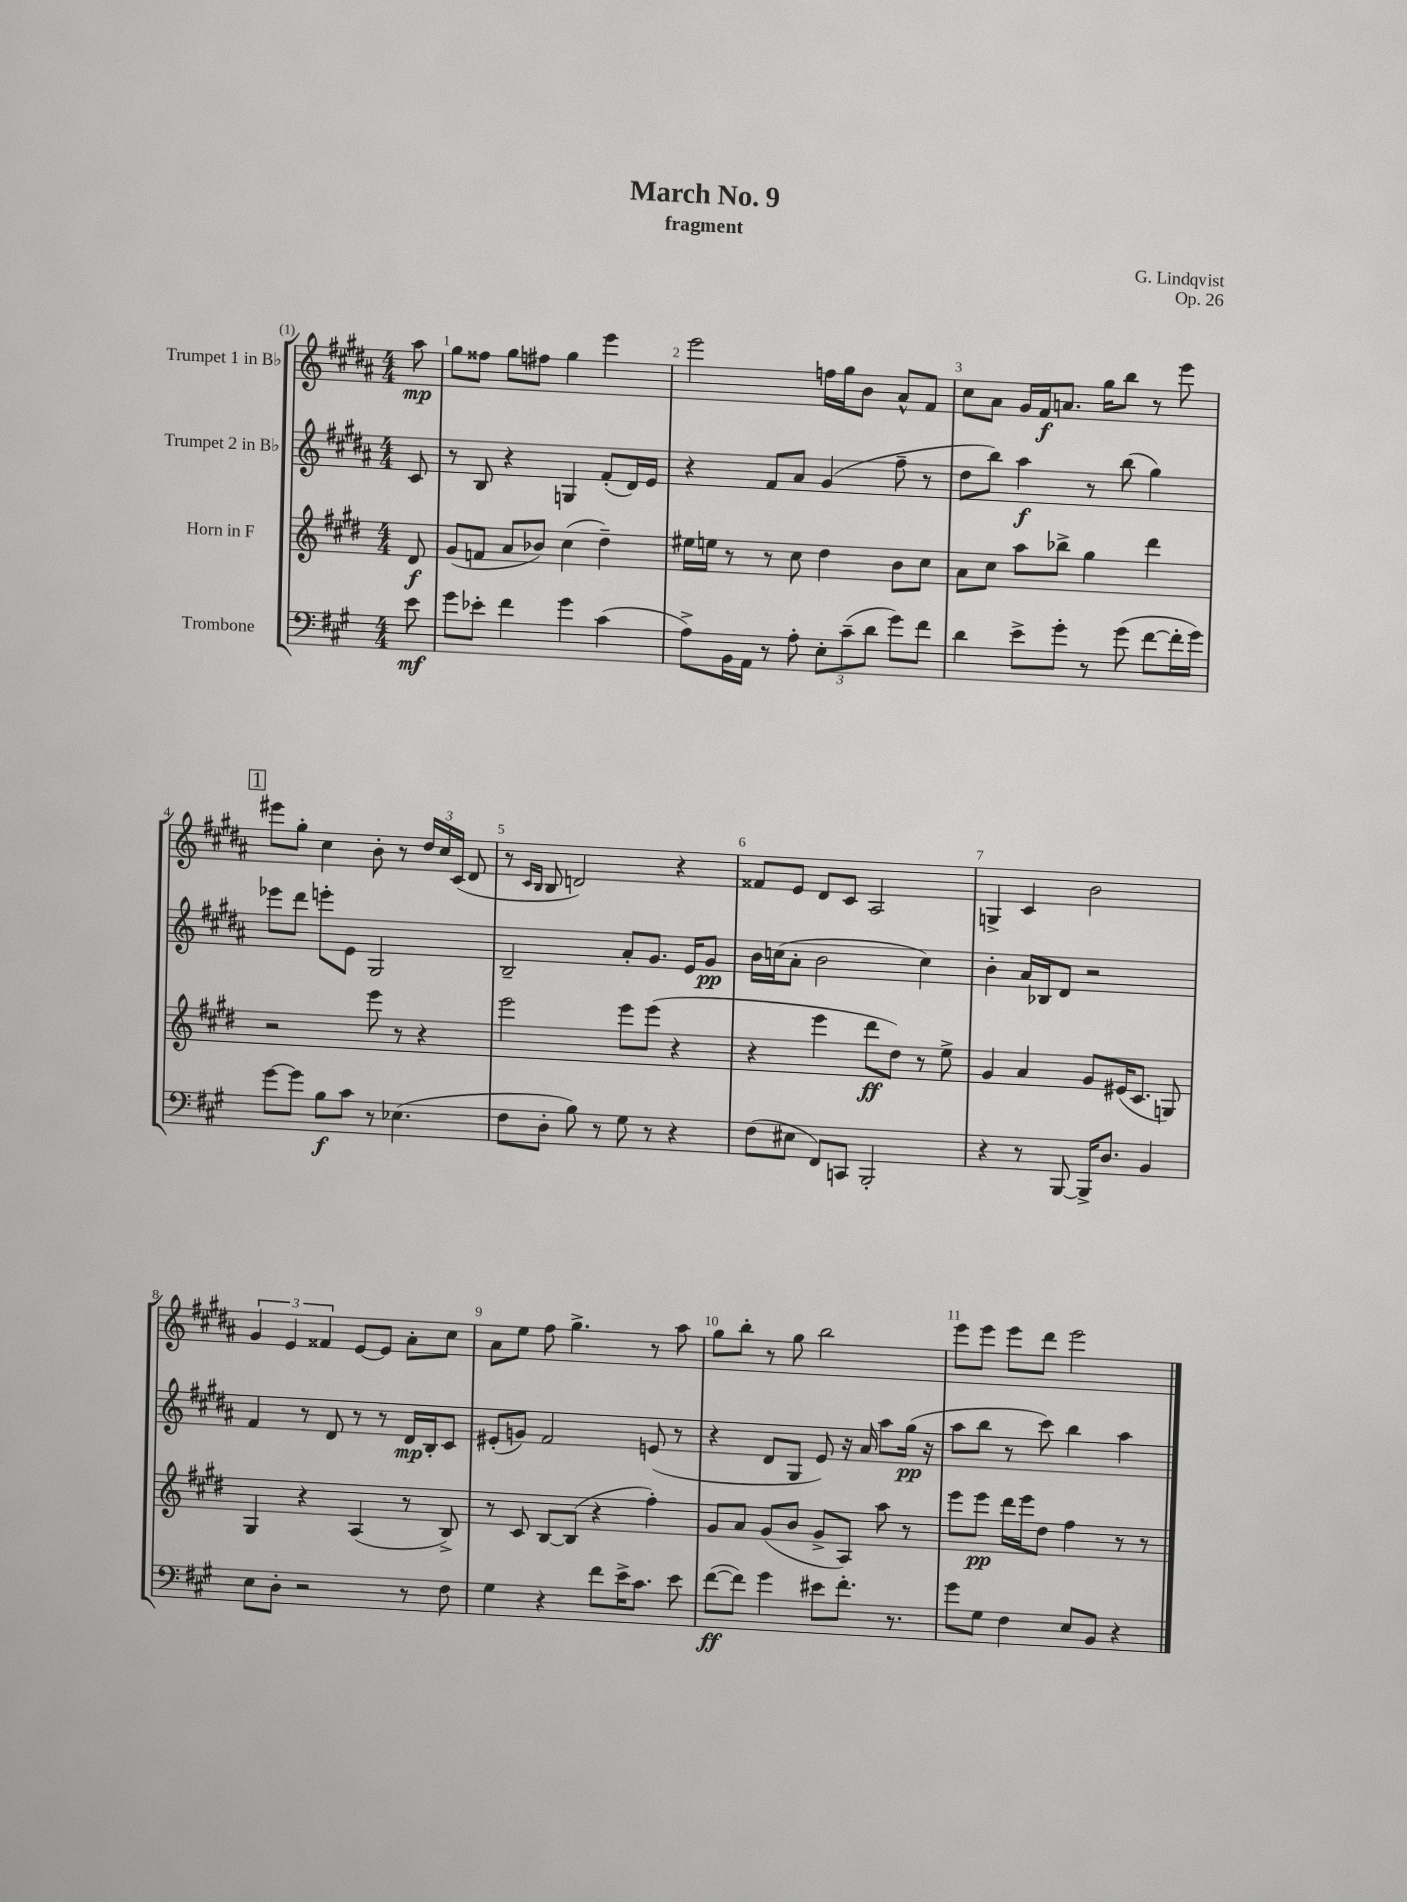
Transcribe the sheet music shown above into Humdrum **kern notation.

**kern	**dynam	**kern	**dynam	**kern	**dynam	**kern	**dynam
*part4	*part4	*part3	*part3	*part2	*part2	*part1	*part1
*staff4	*staff4	*staff3	*staff3	*staff2	*staff2	*staff1	*staff1
*I"Trombone	*	*I"Horn in F	*	*I"Trumpet 2 in B♭	*	*I"Trumpet 1 in B♭	*
*clefF4	*	*clefG2	*	*clefG2	*	*clefG2	*
*k[f#c#g#]	*	*k[f#c#g#d#]	*	*k[f#c#g#d#a#]	*	*k[f#c#g#d#a#]	*
*M4/4	*	*M4/4	*	*M4/4	*	*M4/4	*
=	=	=	=	=	=	=	=
8e\	mf	8d#/	f	8c#/	.	8aa#\	mp
=1	=1	=1	=1	=1	=1	=1	=1
8g#\L	.	(8g#/L	.	8r	.	8gg#\L	.
8e-X'\J	.	8fn/J	.	8B/	.	8ff##X\J	.
4f#\	.	8a/L	.	4r	.	8gg#\L	.
.	.	8b-X/J)	.	.	.	8ff#X\J	.
4g#\	.	(4cc#\	.	4Gn/	.	4gg#\	.
(4c#\	.	4dd#~\)	.	(8f#'/L	.	4eee\	.
.	.	.	.	16d#/L)	.	.	.
.	.	.	.	16e/JJ	.	.	.
=2	=2	=2	=2	=2	=2	=2	=2
8A^\L)	.	16ee#X\LL	.	4r	.	2eee\	.
.	.	16een\JJ	.	.	.	.	.
16BB\L	.	8r	.	.	.	.	.
16AA\JJ	.	.	.	.	.	.	.
8r	.	8r	.	8f#/L	.	.	.
8A'\	.	8cc#\	.	8a#/J	.	.	.
12E'\L	.	4dd#\	.	(4g#/	.	16ffn\LL	.
.	.	.	.	.	.	16gg#\J	.
(12c#~\	.	.	.	.	.	.	.
.	.	.	.	.	.	8b\J	.
12d\J	.	.	.	.	.	.	.
8g#\L)	.	8b\L	.	8ff#~\	.	8a#^^/L	.
8f#\J	.	8cc#\J	.	8r	.	8f#/J	.
=3	=3	=3	=3	=3	=3	=3	=3
4d\	.	8a\L	.	8dd#\L	.	8cc#\L	.
.	.	8cc#\J	.	8bb\J)	.	8a#\J	.
8e^\L	.	8aa\L	.	4aa#\	f	16g#/LL	.
.	.	.	.	.	.	16f#/J	f
8g#'\J	.	8bb-X^\J	.	.	.	8.an/J	.
8r	.	4gg#\	.	8r	.	.	.
.	.	.	.	.	.	16gg#\KL	.
(8g#\	.	.	.	(8bb\	.	8bb\J	.
[8f#\L	.	4ddd#\	.	4gg#\)	.	8r	.
16f#'\L]	.	.	.	.	.	8eee\	.
16g#\JJ)	.	.	.	.	.	.	.
!!LO:LB:g=z
!!LO:REH:place=s1:t=1
=4	=4	=4	=4	=4	=4	=4	=4
[8g#\L	.	2r	.	8eee-X\L	.	8eee#X\L	.
8g#\J]	.	.	.	8ddd#\J	.	8gg#'\J	.
8B\L	f	.	.	8eeen'\L	.	4cc#\	.
8c#\J	.	.	.	8e\J	.	.	.
8r	.	8eee\	.	2G#/	.	8b'\	.
(4.E-X\	.	8r	.	.	.	8r	.
.	.	4r	.	.	.	24dd#/LL	.
.	.	.	.	.	.	24cc#/	.
.	.	.	.	.	.	(24c#/JJ	.
.	.	.	.	.	.	8d#/	.
=5	=5	=5	=5	=5	=5	=5	=5
8F#\L	.	2eee\	.	2B~/	.	8r	.
.	.	.	.	.	.	16qqc#/LL	.
.	.	.	.	.	.	16qqB/JJ	.
8D'\J	.	.	.	.	.	8B/	.
8B\)	.	.	.	.	.	2dn/)	.
8r	.	.	.	.	.	.	.
8G#\	.	8eee\L	.	8a#'/L	.	.	.
8r	.	(8eee\J	.	8.g#/J	.	.	.
4r	.	4r	.	.	.	4r	.
.	.	.	.	16e/KL	.	.	.
.	.	.	.	8g#/J	pp	.	.
=6	=6	=6	=6	=6	=6	=6	=6
(8F#\L	.	4r	.	16b\LL	.	8f##X/L	.
.	.	.	.	(16ccn\J	.	.	.
8E#X\J	.	.	.	8a#'\J	.	8e/J	.
8FF#/L)	.	4eee\	.	2b\	.	8d#/L	.
8CCn/J	.	.	.	.	.	8c#/J	.
2BBB'/	.	8ddd#\L	ff	.	.	2A#/	.
.	.	8dd#\J)	.	.	.	.	.
.	.	8r	.	4cc\)	.	.	.
.	.	8ee^\	.	.	.	.	.
=7	=7	=7	=7	=7	=7	=7	=7
4r	.	4g#/	.	4b'\	.	4Gn^/	.
8r	.	4a/	.	16a#/LL	.	4c#/	.
.	.	.	.	16B-X/J	.	.	.
[8BBB/	.	.	.	8d#/J	.	.	.
16BBB^/KL]	.	8g#/L	.	2r	.	2b\	.
8.D/J	.	.	.	.	.	.	.
.	.	(16e#X/K	.	.	.	.	.
.	.	8.c#/J	.	.	.	.	.
4BB/	.	.	.	.	.	.	.
.	.	8Gn/)	.	.	.	.	.
!!LO:LB:g=z
=8	=8	=8	=8	=8	=8	=8	=8
8E\L	.	4G#/	.	4f#/	.	6g#/	.
8D'\J	.	.	.	.	.	.	.
.	.	.	.	.	.	6e/	.
2r	.	4r	.	8r	.	.	.
.	.	.	.	.	.	6f##X/	.
.	.	.	.	8d#/	.	.	.
.	.	(4A/	.	8r	.	[8e/L	.
.	.	.	.	8r	.	8e/J]	.
8r	.	8r	.	16d#/LL	mp	8a#'\L	.
.	.	.	.	16B'/J	.	.	.
8F#\	.	8B^/)	.	8c#/J	.	8cc#\J	.
=9	=9	=9	=9	=9	=9	=9	=9
4G#\	.	8r	.	(8e#X'/L	.	8a#\L	.
.	.	8c#/	.	8gn/J)	.	8ee\J	.
4r	.	[8B/L	.	2f#/	.	8ff#\	.
.	.	(8B/J]	.	.	.	4.gg#^\	.
8f#\L	.	4r	.	.	.	.	.
16e^\K	.	.	.	.	.	.	.
8.c#\J	.	.	.	.	.	.	.
.	.	4ff#'\)	.	(8en/	.	8r	.
8e\	.	.	.	8r	.	8aa#\	.
=10	=10	=10	=10	=10	=10	=10	=10
([8f#\L	ff	8g#/L	.	4r	.	8gg#\L	.
8f#\J])	.	8a/J	.	.	.	8bb'\J	.
4g#\	.	(8g#/L	.	8d#/L	.	8r	.
.	.	8b/J	.	8G#/J	.	8gg#\	.
8e#X\L	.	8g#^/L	.	8e/)	.	2bb\	.
8.f#'\J	.	8A/J)	.	16r	.	.	.
.	.	.	.	16a#/	.	.	.
.	.	8aa\	.	8aa#\L	.	.	.
8.r	.	.	.	.	.	.	.
.	.	8r	.	(16gg#\Jk	pp	.	.
.	.	.	.	16r	.	.	.
=11	=11	=11	=11	=11	=11	=11	=11
8g#\L	.	8eee\L	.	8aa#\L	.	8eee\L	.
8G#\J	.	8eee\J	pp	8bb\J	.	8eee\J	.
4F#\	.	16ddd#\LL	.	8r	.	8eee\L	.
.	.	16eee\J	.	.	.	.	.
.	.	8dd#\J	.	8ccc#\)	.	8ddd#\J	.
8E/L	.	4ff#\	.	4bb\	.	2eee\	.
8BB/J	.	.	.	.	.	.	.
4r	.	8r	.	4aa#\	.	.	.
.	.	8r	.	.	.	.	.
==	==	==	==	==	==	==	==
*-	*-	*-	*-	*-	*-	*-	*-
